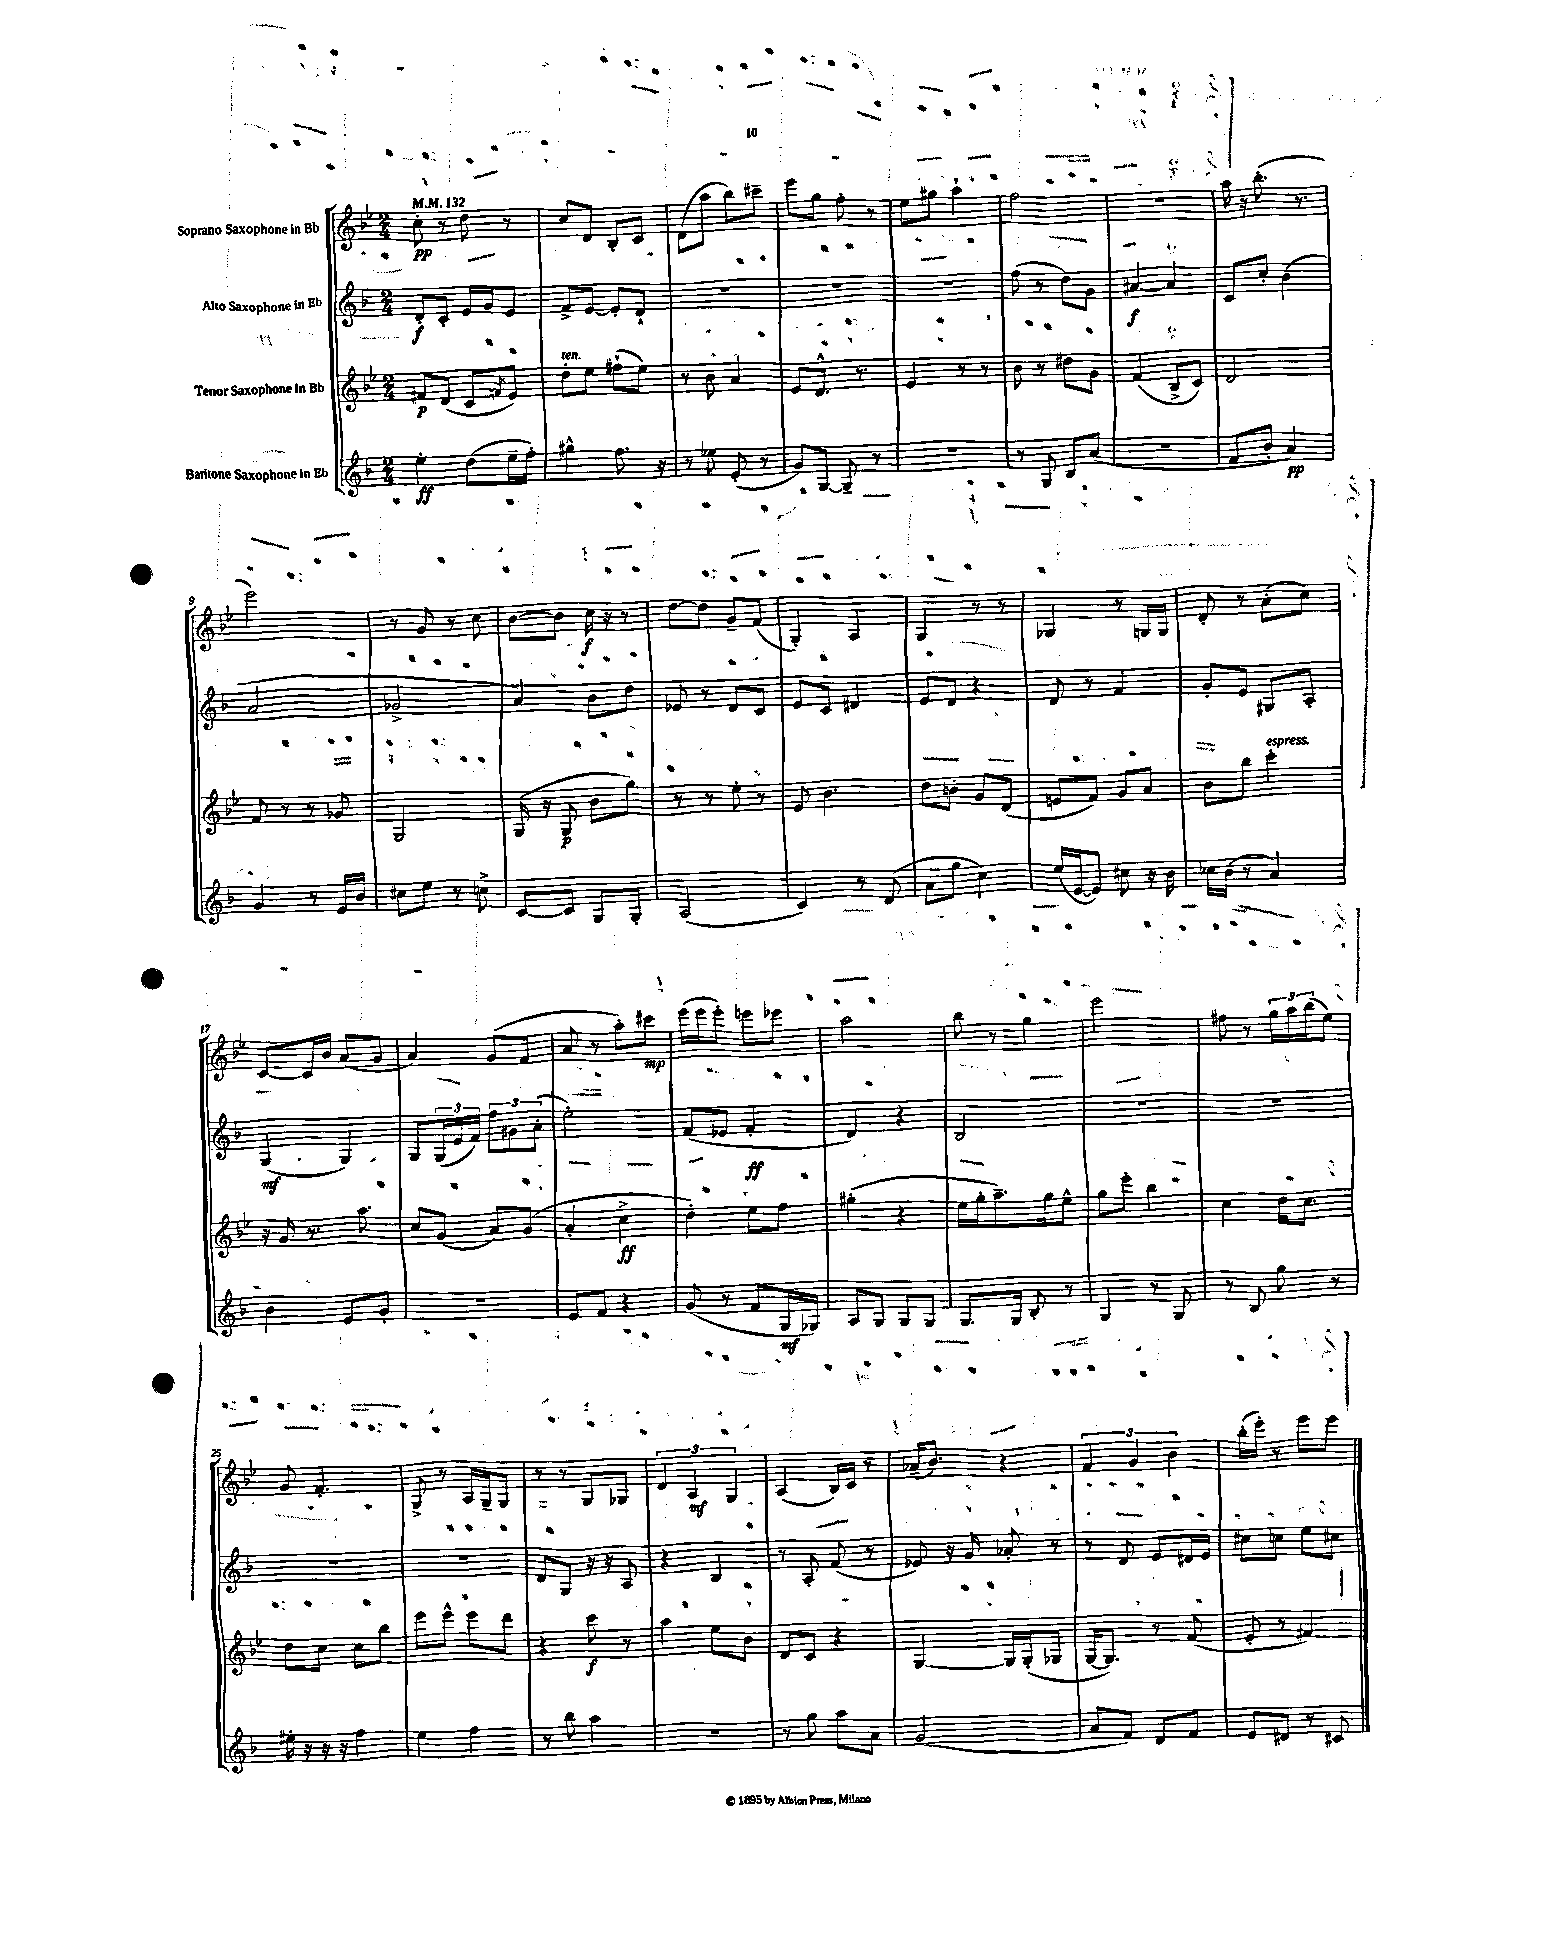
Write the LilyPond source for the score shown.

<<
\new StaffGroup <<
\new Staff = "s0" \with { instrumentName = "Soprano Saxophone in Bb" } {
    \clef treble \key bes \major \numericTimeSignature \time 2/4 \tempo 4 = 132
    c''8-.\pp r8 d''8 r8 |
    c''8 d'8 bes8-. c'8 |
    d'8( a''8 bes''8) cis'''8-- |
    ees'''8 g''8 f''8-. r8 |
    ees''8 gis''8 a''4-! |
    f''2 |
    R2 |
    a''16 r16 bes''8.-.( r8. |
    ees'''2) |
    r8 g'8 r8 c''8 |
    bes'8~ bes'8 c''16\f r16 r8 |
    d''8~ d''8 g'8-- f'8( |
    g4-.) a4 |
    g4 r8 r8 |
    ges4 r8 g16 g16 |
    d'8-. r8 a'8-.( c''8) |
    c'8~ c'16 bes'16 a'8( g'8 |
    a'4) g'8( f'8 |
    a'8 r8 a''8-.) cis'''8\mp |
    ees'''16( ees'''16 ees'''8-.) e'''8 ees'''8 |
    a''2 |
    bes''8 r8 g''4 |
    ees'''2 |
    fis''8 r8 \tuplet 3/2 { g''16 a''16 bes''16( } ees''8) |
    g'8 f'4.-. |
    g8-> r8 a16 g16-- g8 |
    r8 r8 g8 ges8 |
    \tuplet 3/2 { d'4 a4\mf g4 } |
    a4( bes16) c'16 r8 |
    aes'16--( bes'8.) r4 |
    \tuplet 3/2 { f'4 g'4 bes'4 } |
    bes''16-.( ees'''16-.) r8 ees'''8 ees'''8 \bar "|." |
}
\new Staff = "s1" \with { instrumentName = "Alto Saxophone in Eb" } {
    \clef treble \key f \major \numericTimeSignature \time 2/4
    d'8-.\f c'8-. e'16 g'16 e'8 |
    f'8-> e'8~ e'8-. d'8-! |
    R2 |
    R2 |
    R2 |
    f''8( r8 d''8) g'8 |
    ais'4~\f ais'4 |
    c'8 c''8-. bes'4( |
    a'2 |
    ges'2-> |
    a'4) bes'8 d''8 |
    ees'8 r8 d'8 c'8 |
    e'8 c'8 dis'4 |
    e'8 d'8 r4 |
    d'8 r8 f'4 |
    g'8-. e'8 gis8 a8-. |
    g4\mf( g4) |
    g8 \tuplet 3/2 { g16( e'16 f'16) } \tuplet 3/2 { f''8 gis'8 a'8-.( } |
    e''2-.) |
    f'8( ees'8 f'4-.\ff |
    d'4) r4 |
    bes2 |
    R2 |
    R2 |
    R2 |
    R2 |
    d'8 g8 r16 r16 a8 |
    r4 bes4 |
    r8 a8-. f'8( r8 |
    ees'8) r16 g'16 aes'8-. r8 |
    r8 d'8 e'8 dis'16 e'16 |
    cis''8 c''8 e''8 cis''8 \bar "|." |
}
\new Staff = "s2" \with { instrumentName = "Tenor Saxophone in Bb" } {
    \clef treble \key bes \major \numericTimeSignature \time 2/4
    fis'8\p d'8( c'8 \acciaccatura { f'8 } ees'8) |
    d''8-.^\markup { \italic "ten." } ees''8 fis''8-!( ees''8) |
    r8 bes'8 a'4 |
    ees'8 d'8.-^ r8. |
    ees'4 r8 r8 |
    bes'8 r8 dis''8 g'8 |
    f'4( bes8-> c'8) |
    d'2 |
    f'8 r8 r8 ges'8 |
    g2 |
    g16( r16 g8\p bes'8 g''8) |
    r8 r8 ees''8-. r8 |
    ees'8 bes'4. |
    d''8 b'8-. g'8 d'8( |
    e'8 f'8) g'8 a'8 |
    bes'8 bes''8 c'''4-.^\markup { \italic "espress." } |
    r16 g'16 r8. a''8. |
    c''8 g'8( a'8) g'8( |
    a'4-. c''4->\ff |
    d''4-.) ees''8 f''8 |
    gis''4-.( r4 |
    ees''16 g''16-. a''8.--) g''16 ees''8-^ |
    g''8 ees'''8-. bes''4 |
    c''4 d''16 c''8. |
    d''8 c''8 c''8 bes''8 |
    ees'''8 ees'''8-^ ees'''8 d'''8 |
    r4 c'''8\f r8 |
    a''4 ees''8 bes'8 |
    d'8 c'8 r4 |
    g4~ g16 g16-.( ges8 |
    g16~ g8.) r8 f'8( |
    ees'8-. r8 fis'4) \bar "|." |
}
\new Staff = "s3" \with { instrumentName = "Baritone Saxophone in Eb" } {
    \clef treble \key f \major \numericTimeSignature \time 2/4
    e''4-.\ff d''8( e''16-- f''16-.) |
    gis''4-^ f''8. r16 |
    r8 ees''8 e'8-.( r8 |
    g'8) g8~ g8-- r8 |
    r2 |
    r8 g8 bes8 a'8( |
    r2 |
    f'8 bes'8-. a'4\pp) |
    g'4 r8 e'16 bes'16 |
    cis''8 e''8 r8 c''8-> |
    c'8~ c'8 g8 g8-. |
    a2( |
    c'4) r8 d'8( |
    a'8 g''8 c''4) |
    e''16( e'16~ e'8) cis''8 r16 bes'16 |
    ces''16 bes'16( r8 a'4) |
    bes'4 e'8 g'8-. |
    R2 |
    e'8 f'8 r4 |
    g'8( r8 f'8 g16\mf ges16) |
    a8 g8 g8 g8 |
    g8. g16 bes8-. r8 |
    g4 r8 g8 |
    r8 bes8 g''8 r8 |
    eis''16-. r16 r16 r16 f''4 |
    e''4 f''4 |
    r8 bes''8 a''4 |
    R2 |
    r8 g''8 a''8 a'8 |
    g'2( |
    a'8 f'8) d'8 f'8 |
    e'8 dis'8 r8 cis'8 \bar "|." |
}
>>
>>
